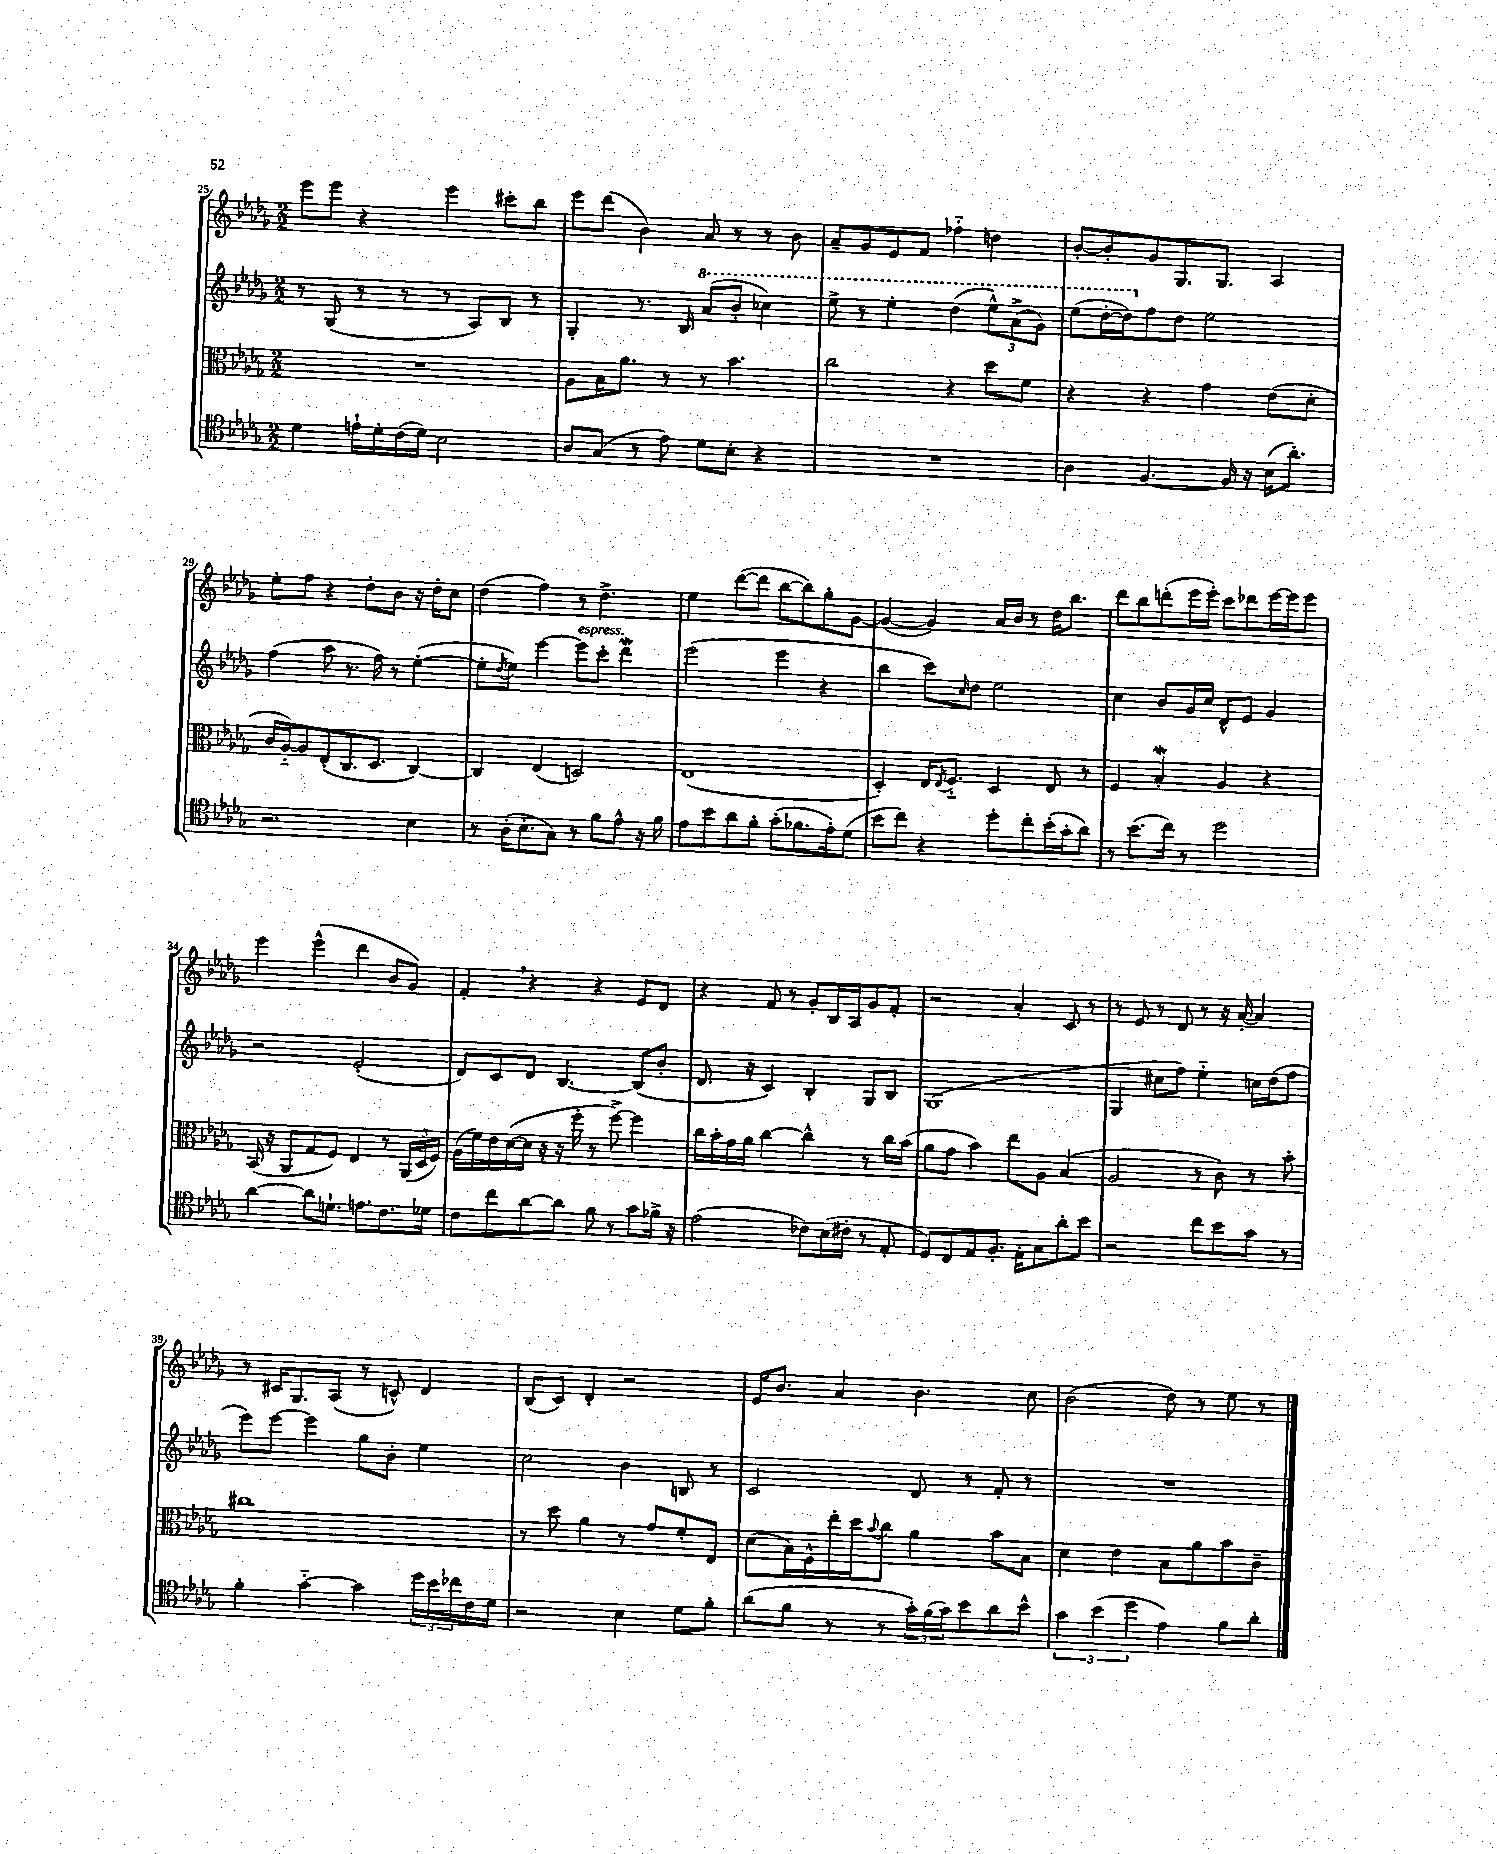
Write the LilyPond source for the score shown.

<<
\new StaffGroup <<
\new Staff = "s0" {
    \clef treble \key des \major \numericTimeSignature \time 2/2
    ees'''8 ees'''8 r4 ees'''4 cis'''8-. bes''8 |
    ees'''8 des'''8( bes'4) aes'8 r8 r8 bes'8 |
    aes'8-- ges'8 ees'8 f'8 fes''4-_ d''4 |
    bes'8~-. bes'8-. ges'8 ges8. ges8. aes4 |
    ees''8-. f''8 r4 des''8-. bes'8 r16 des''16-. c''8 |
    des''4( f''4) r8 des''4.-> |
    ees''4 des'''8~( des'''8 bes''8~ bes''8) ges''8-. ges'8~ |
    ges'4~( ges'4) aes'16 bes'16 r8 des''16 bes''8. |
    des'''8 bes''8 d'''8-.( ees'''16 ees'''16-.) c'''8 des'''8 ees'''16~ ees'''16 ees'''8 |
    ees'''4 ees'''4-^( des'''4 bes'8 ges'8) |
    f'4-. \breathe r4 r4 ees'8 des'8 |
    r4 f'8 r8 ges'8-. bes16 aes16 ges'8 f'8-. |
    r2 aes'4-. c'8 r8 |
    r8 ees'8 r8 des'8 r8 r16 aes'16~-. aes'4 |
    r8 cis'16 ges8. aes8( r8 c'8-^) des'4 |
    bes8( c'8) des'4-. r2 |
    ees'16 bes'8. aes'4 bes'4. c''8 |
    bes'2( des''8) r8 ees''8 r8 \bar "|." |
}
\new Staff = "s1" {
    \clef treble \key des \major \numericTimeSignature \time 2/2
    r8 ges8( r8 r8 r8 aes8) bes8 r8 |
    ges4-. r8. bes16 \ottava #1 aes''8( bes''8-. ces'''4) |
    ees'''8-> r8 ees'''4-. des'''4( \tuplet 3/2 { ees'''8-^) aes''8->( ges''8) } |
    ees'''8( des'''16~-. des'''16) \ottava #0 f''8 des''8 ees''2 |
    f''4( aes''8 r8. f''16) r8 ees''4~-.( |
    ees''8-. \acciaccatura { des''8 } ees''8) ees'''4~ ees'''8^\markup { \italic "espress." } c'''8-. des'''4\mordent |
    ees'''2( ees'''4 r4 |
    bes''4 c'''8) \grace { c''16 } des''8 ees''2 |
    c''4 bes'8 ges'16 c''16 des'8-^ ees'8 ges'4 |
    r2 ees'2-.( |
    des'8) c'8 des'8 bes4.~ bes8( bes'8-. |
    des'8. r16 c'4) bes4-. ges8 bes8 |
    ges1( |
    ges4 cis''8 f''8) ees''4-_ c''16 des''16( f''8 |
    ees'''8) ees'''8~ ees'''4 ges''8 bes'8-. ees''4 |
    c''2 bes'4 b8 r8 |
    c'2 des'8 r8 f'8-. r8 |
    R1 \bar "|." |
}
\new Staff = "s2" {
    \clef alto \key des \major \numericTimeSignature \time 2/2
    R1 |
    aes8 bes16 aes'8. r8 r8 bes'4. |
    c''2 r4 des''8 f'8 |
    r4 r4 ges'4 ees'8( des'8-. |
    c'16 aes16~-_) aes8 ees8-.( c8. des8. c4~) |
    c4 ees4( d2) |
    ees1( |
    des4-.) ees16 \acciaccatura { ees8 } f8.-_ des4 ees8 r8 |
    f4 bes4-.\mordent aes4 r4 |
    bes,16( r16 aes,8 ges8 f8) ees4 r8 \tuplet 3/2 { aes,16( des16 f16) } |
    aes16( f'16) ees'16 des'16~( des'16 r16 r16 f''16-. r8 f''8~->) f''4 |
    c''16 bes'16-. ges'16 aes'16 c''4~ c''4-^ r8 c''16 bes'16( |
    aes'8 ges'8 bes'4) ees''8 aes8 bes4( |
    aes2 r8 c'8) r8 bes'8-. |
    cis''1 |
    r8 des''8 aes'4 r8 ges'8 f'8-. ees8 |
    des'8( bes16) f16-^ ees''16-. des''16 \appoggiatura { bes'8 } c''8 aes'4 bes'8 bes8 |
    des'4 ees'4 bes8 aes'8 bes'8 c'8-- \bar "|." |
}
\new Staff = "s3" {
    \clef tenor \key des \major \numericTimeSignature \time 2/2
    des'4 e'16-! des'16-. c'16( des'16) bes2 |
    aes8 ges8( r8 ees'8) des'8 bes8-. r4 |
    R1 |
    aes4 f4.~ f16 r16 bes16( aes'8.-.) |
    r2. bes4 |
    r8 aes16-.( bes8.-. ges8) r8 f'8 ees'8-^ r16 f'16 |
    ees'8 bes'8 aes'8 f'8-. ges'8-.( fes'8. ees'16-.) des'8( |
    bes'8 c''8) r4 des''8-. c''8-. bes'16-.( ges'16-. aes'8) |
    r8 bes'8.( c''16) r8 des''2 |
    aes'4~ aes'8 d'8.-! e'8. c'8. des'16 |
    c'8 c''8 aes'8~ aes'8 f'8 r8 ges'8 fes'16-> r16 |
    ees'2( ces'8) bes16( cis'16-. r8 ees8-. |
    des8) c8 ees8 f8.-. ees16-. ges8 aes'8-. bes'8 |
    r2 c''8 bes'8 ges'8 r8 |
    f'4-. ges'4~-_ ges'4 \tuplet 3/2 { des''16 bes'16 ces''16 } c'16 des'16 |
    r2 bes4 des'8 f'8-. |
    aes'8( f'8 r8 r8 \tuplet 3/2 { ges'16-.) f'16( ges'16) } bes'8 aes'8 bes'8-^ |
    \tuplet 3/2 { ges'4 bes'4( des''4 } ees'4) f'8 aes'8-. \bar "|." |
}
>>
>>
\layout { \context { \Score currentBarNumber = #25 } }
